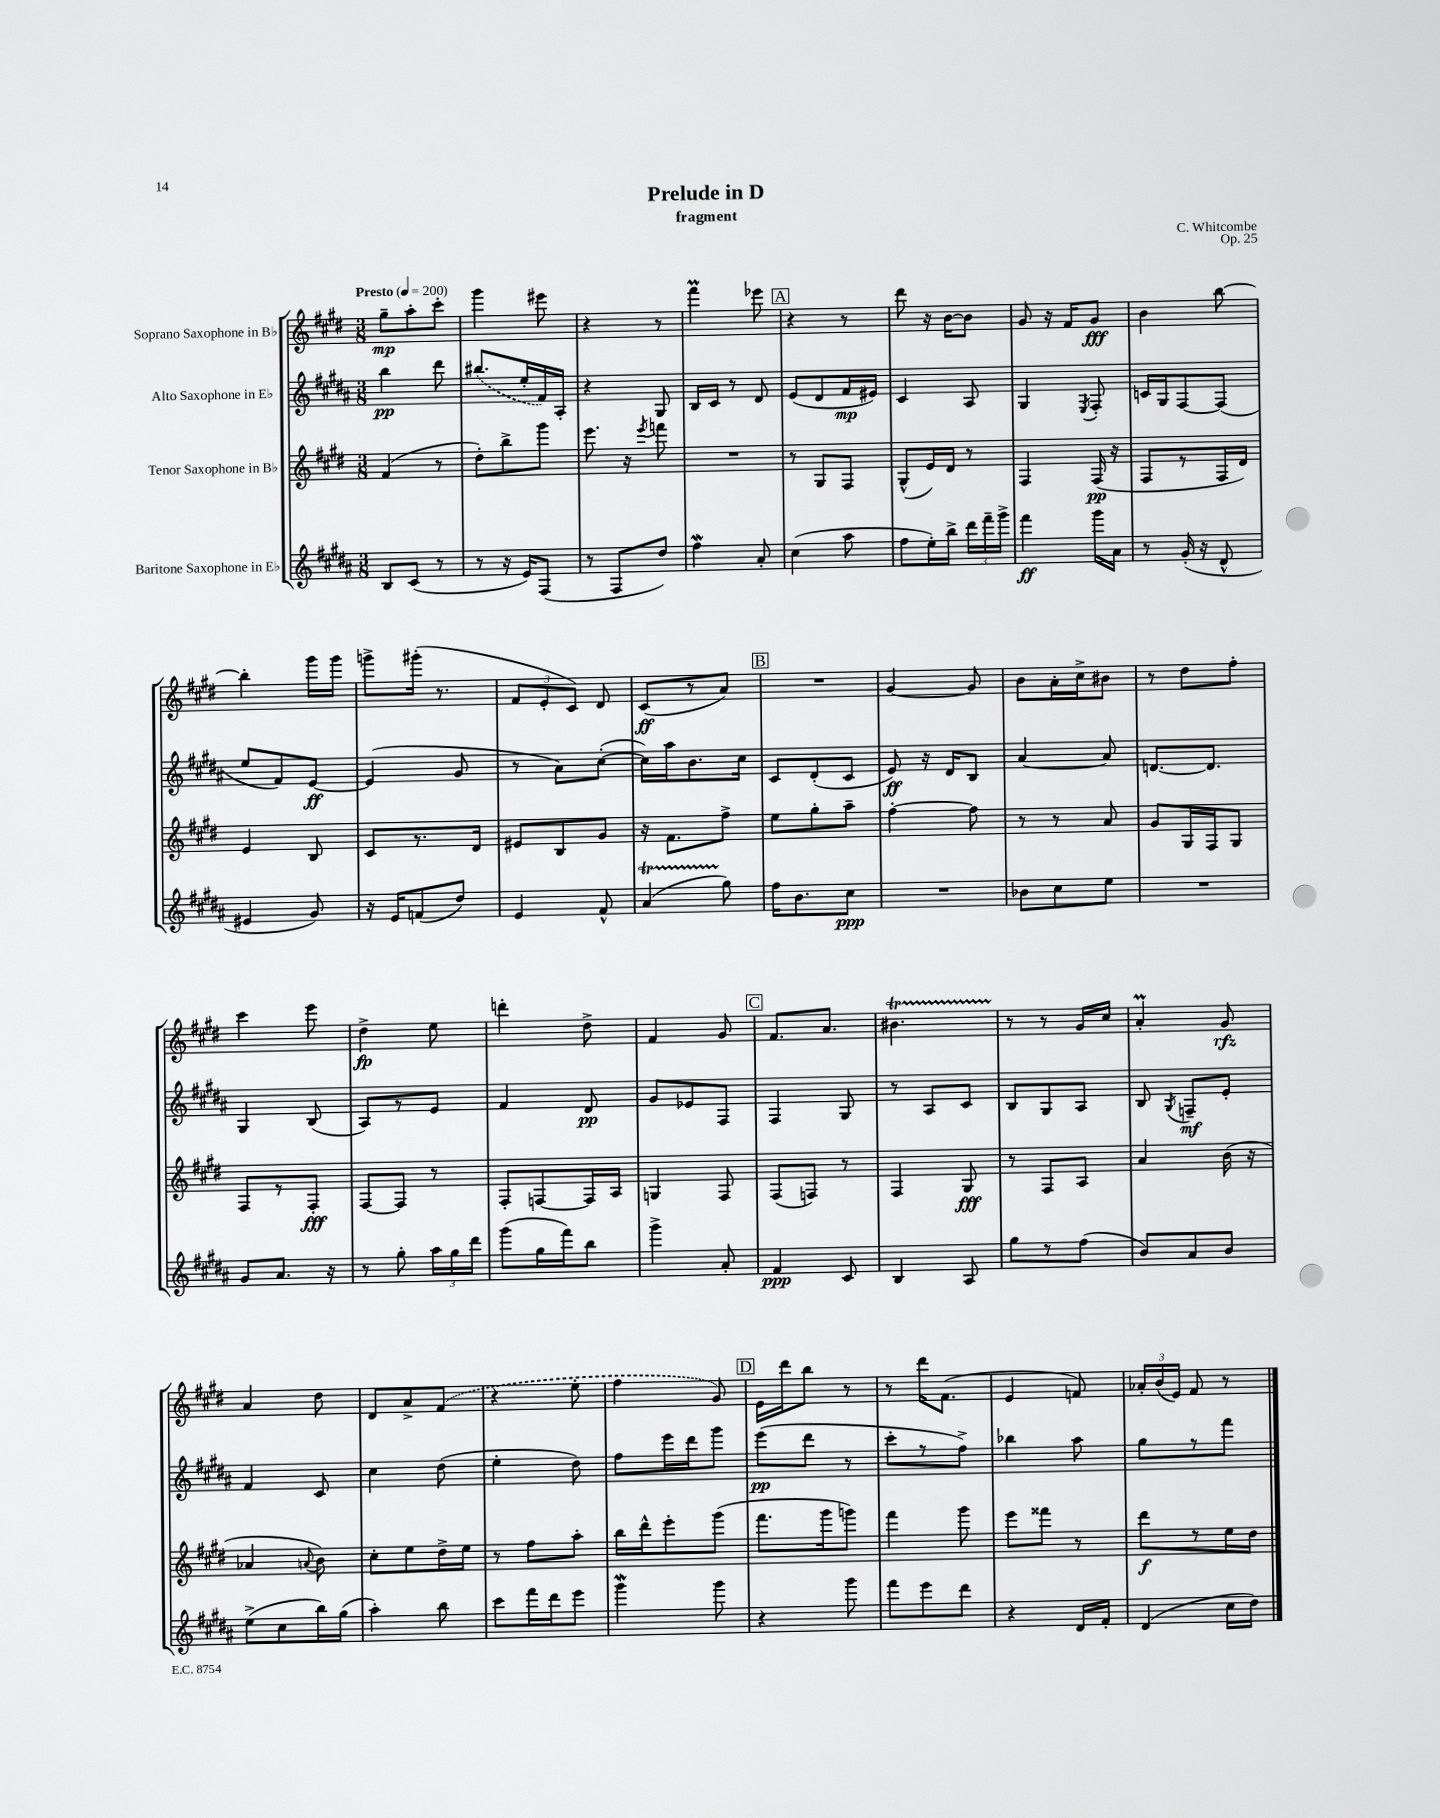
\header { title = "Prelude in D" composer = "C. Whitcombe" subtitle = "fragment" opus = "Op. 25" }
<<
\new StaffGroup <<
\new Staff = "s0" \with { instrumentName = "Soprano Saxophone in Bb" } {
    \clef treble \key e \major \numericTimeSignature \time 3/8 \tempo "Presto" 4 = 200
    \autoBeamOff gis''8[--\mp a''8-. cis'''8]-. |
    gis'''4 eis'''8 |
    r4 r8 |
    fis'''4\prall ees'''8 |
    \mark \markup { \box "A" } r4 r8 |
    dis'''8 r16 b'16[~ b'8] |
    gis'8 r16 fis'16[ gis'8]\fff |
    b'4 b''8~ |
    b''4-. gis'''16[ gis'''16] |
    g'''8[-> gis'''16]-.( r8. |
    \tuplet 3/2 { fis'8[ e'8-. cis'8]) } dis'8 |
    cis'8[\ff( r8 a'8]) |
    \mark \markup { \box "B" } R4. |
    gis'4~ gis'8 |
    b'8[ a'16-. cis''16-> bis'8] |
    r8 dis''8[ fis''8]-. |
    cis'''4 e'''8 |
    dis''4->\fp e''8 |
    d'''4-. dis''8-> |
    fis'4 gis'8 |
    \mark \markup { \box "C" } fis'8.[ a'8.] |
    bis'4.\startTrillSpan |
    r8\stopTrillSpan r8 gis'16[ cis''16] |
    a'4-.\prall gis'8\rfz |
    a'4 dis''8 |
    dis'8[ a'8-> \once \slurDashed fis'8]( |
    r4 e''8-. |
    fis''4 gis'8) |
    \mark \markup { \box "D" } e'16[ dis'''16 b''8] r8 |
    r8 dis'''16[ fis'8.]( |
    e'4 f'8) |
    \tuplet 3/2 { aes'16[-. b'16( e'16]) } fis'8 r8 \bar "|." |
}
\new Staff = "s1" \with { instrumentName = "Alto Saxophone in Eb" } {
    \clef treble \key b \major \numericTimeSignature \time 3/8
    \autoBeamOff b''4\pp dis'''8 |
    \once \slurDashed bis''8.[( e''16-. fis'16) ais16]-. |
    r4 gis8 |
    b16[ cis'16] r8 dis'8 |
    \mark \markup { \box "A" } e'8[( dis'8 fis'16\mp eis'16]) |
    cis'4 ais8 |
    gis4 \acciaccatura { e8 } fis8-. |
    c'16[ gis16 fis8~ fis8]( |
    e''8[ fis'8) e'8]~\ff |
    e'4( gis'8 |
    r8 ais'8[) cis''8]~-.( |
    cis''16[) ais''16 b'8. cis''16] |
    \mark \markup { \box "B" } cis'8[ dis'8-.( cis'8] |
    e'8\ff) r16 dis'16[ b8] |
    ais'4~ ais'8 |
    d'8.[~ d'8.] |
    gis4 b8( |
    ais8[) r8 e'8] |
    fis'4 dis'8\pp |
    gis'8[ ees'8 fis8] |
    \mark \markup { \box "C" } fis4 gis8 |
    r8 ais8[ cis'8] |
    b8[ gis8 ais8] |
    b8 \acciaccatura { gis8 } f8[--\mf e'8]-. |
    fis'4 cis'8 |
    cis''4 dis''8( |
    e''4-. dis''8) |
    fis''8[ e'''16 dis'''16 gis'''8] |
    \mark \markup { \box "D" } e'''8[\pp( dis'''8] r8 |
    cis'''8[-. r8 fis''8]->) |
    bes''4 ais''8 |
    gis''8[ r8 fis'''8] \bar "|." |
}
\new Staff = "s2" \with { instrumentName = "Tenor Saxophone in Bb" } {
    \clef treble \key e \major \numericTimeSignature \time 3/8
    \autoBeamOff fis'4( r8 |
    dis''8[-.) b''8-> gis'''8] |
    e'''8. r16 \acciaccatura { e'''8 } f'''8 |
    R4. |
    \mark \markup { \box "A" } r8 gis8[ fis8] |
    gis8[-^( e'16) dis'16] r8 |
    fis4 fis16\pp( r16 |
    fis8[ r8 fis16 dis'16]) |
    e'4 b8 |
    cis'8[ r8. dis'16] |
    eis'8[ b8 gis'8] |
    r16 fis'8.[ fis''8]-> |
    \mark \markup { \box "B" } e''8[ gis''8-. a''8]-- |
    fis''4~-. fis''8 |
    r8 r8 a'8 |
    gis'8[ gis16 fis16 gis8] |
    fis8[ r8 fis8]-.\fff |
    fis8[~ fis8] r8 |
    fis8[-. f8~ f16 a16] |
    g4 fis8 |
    \mark \markup { \box "C" } fis8[( f8]) r8 |
    fis4 gis8\fff |
    r8 fis8[ a8] |
    a'4 b'16( r16 |
    aes'4 \appoggiatura { a'8 } b'8) |
    cis''8[-. e''8 dis''16-> e''16] |
    r8 fis''8[ a''8]-. |
    b''16[ dis'''16-^ e'''8-. gis'''8]( |
    \mark \markup { \box "D" } fis'''8.[ gis'''16 g'''8]) |
    fis'''4 gis'''8 |
    e'''8[ fisis'''8] r8 |
    dis'''8[\f r8 e''16 dis''16] \bar "|." |
}
\new Staff = "s3" \with { instrumentName = "Baritone Saxophone in Eb" } {
    \clef treble \key b \major \numericTimeSignature \time 3/8
    \autoBeamOff b8[ cis'8]( r8 |
    r8 r16 e'16[) fis8]( |
    r8 fis8[ dis''8]) |
    fis''4\mordent ais'8-. |
    \mark \markup { \box "A" } cis''4( ais''8 |
    fis''8[ e''16-.) b''16]-> \tuplet 3/2 { dis'''16[ fis'''16-- gis'''16]-> } |
    fis'''4\ff gis'''16[ ais'16] |
    r8 gis'16-.( r16 dis'8-^ |
    eis'4 gis'8) |
    r16 e'16[ f'8( dis''8]) |
    e'4 fis'8-^ |
    ais'4\startTrillSpan( gis''8\stopTrillSpan) |
    \mark \markup { \box "B" } fis''16[ b'8. cis''8]\ppp |
    R4. |
    bes'8[ cis''8 e''8] |
    R4. |
    gis'8[ ais'8.] r16 |
    r8 gis''8-. \tuplet 3/2 { ais''16[ gis''16 dis'''16] } |
    gis'''8[( gis''16 fis'''16) b''8] |
    gis'''4-> ais'8-. |
    \mark \markup { \box "C" } fis'4\ppp cis'8 |
    b4 ais8 |
    gis''8[ r8 fis''8]( |
    b'8[) ais'8 b'8] |
    e''8[->( cis''8 b''16) gis''16]( |
    ais''4-.) b''8 |
    cis'''8[ fis'''16 dis'''16 e'''8] |
    gis'''4\mordent gis'''8 |
    \mark \markup { \box "D" } r4 gis'''8 |
    fis'''8[ e'''8 dis'''8] |
    r4 dis'16[ fis'16]-. |
    dis'4( cis''16[ dis''16]) \bar "|." |
}
>>
>>
\layout { \context { \Score \remove "Bar_number_engraver" } }
